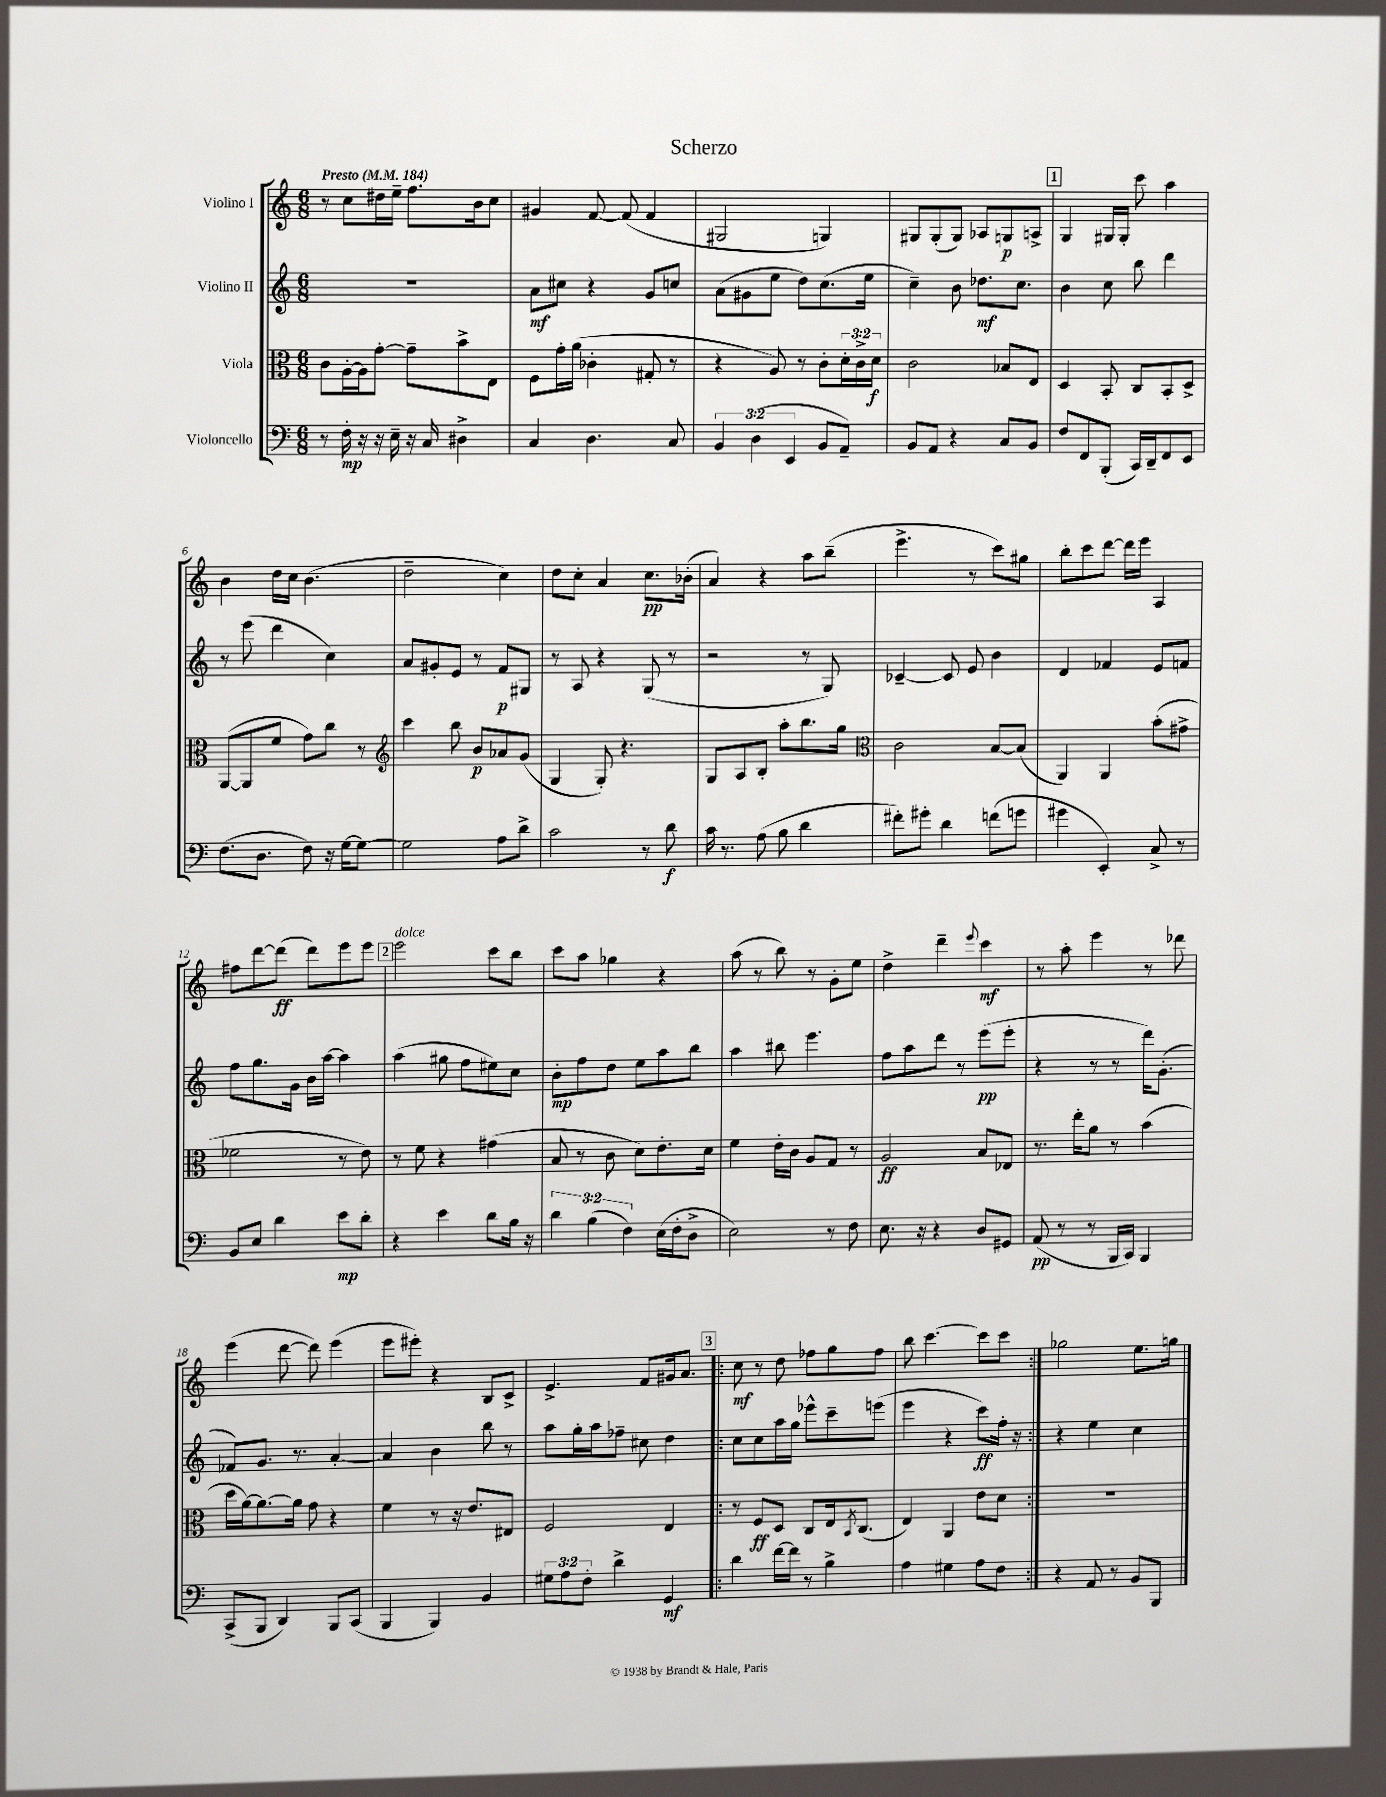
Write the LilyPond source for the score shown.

\header { title = "Scherzo" }
<<
\new StaffGroup <<
\new Staff = "s0" \with { instrumentName = "Violino I" } {
    \clef treble \key c \major \numericTimeSignature \time 6/8 \tempo "Presto" 4 = 184
    r8 c''8 dis''16 e''16-- f''8. b'16 c''8 |
    gis'4 f'8~ f'8( f'4 |
    gis2 g4) |
    gis8 gis8-.( gis8) aes8 g8\p a8-> |
    \mark \markup { \box "1" } g4 gis16 gis16-. c'''8 a''4 |
    b'4 d''16 c''16 b'4.( |
    d''2-- c''4) |
    d''8 c''8-. a'4 c''8.\pp bes'16-.( |
    a'4) r4 a''8 b''8--( |
    e'''4.-> r8 c'''8) gis''8 |
    b''8-. c'''8 d'''8~ d'''16 e'''16 a4 |
    fis''8 d'''8~ d'''8\ff( d'''8) e'''8 e'''8 |
    \mark \markup { \box "2" } e'''2^\markup { \italic "dolce" } c'''8 b''8 |
    c'''8 a''8 ges''4 r4 |
    a''8( r8 b''8) r8 g'8-. e''8 |
    d''4-> d'''4-- \appoggiatura { e'''8 } c'''4\mf |
    r8 a''8-. e'''4 r8 des'''8 |
    e'''4( d'''8~ d'''8) e'''4( |
    e'''8 eis'''8-.) r4 b8 c'8-> |
    e'4.-> f'8 gis'16 a'8. |
    \repeat volta 2 { \mark \markup { \box "3" } c''8\mf r8 d''8 fes''8 g''8 fes''8 |
    b''8 c'''4.~ c'''8 c'''8 | }
    ges''2 e''8. g''16 \bar "|." |
}
\new Staff = "s1" \with { instrumentName = "Violino II" } {
    \clef treble \key c \major \numericTimeSignature \time 6/8
    R2. |
    a'8\mf cis''8 r4 g'8 c''8 |
    a'8( gis'8 e''8 d''8) c''8.( e''16 |
    c''4--) b'8 des''8.\mf c''8. |
    \mark \markup { \box "1" } b'4 c''8 b''8 d'''4 |
    r8 e'''8( d'''4 c''4) |
    a'8 gis'8-. e'8 r8 f'8\p gis8 |
    r8 a8 r4 g8( r8 |
    r2 r8 g8) |
    ces'4~-- ces'8 e'8 b'4 |
    d'4 fes'4 e'8 f'8 |
    f''8 g''8. g'16 b'16 a''16~ a''4 |
    \mark \markup { \box "2" } a''4( gis''8 f''8 eis''8) c''8 |
    b'8-.\mp f''8 d''8 e''8 a''8 b''8 |
    a''4 bis''8 e'''4. |
    f''8 a''8 d'''8 r8 e'''8\pp( e'''8-. |
    r4 r8 r8 d'''16) g'8.-.( |
    fes'8) g'8. r8. a'4~-. |
    a'4 b'4 b''8 r8 |
    a''8 g''16-. a''16 fes''8-- cis''8 d''4 |
    \repeat volta 2 { \mark \markup { \box "3" } c''8 c''8 a''16 g''16 ees'''8-^ c'''8-- e'''8( |
    e'''4 r4 c'''8\ff) f''16-. r16 | }
    r4 e''4 c''4 \bar "|." |
}
\new Staff = "s2" \with { instrumentName = "Viola" } {
    \clef alto \key c \major \numericTimeSignature \time 6/8 \override Staff.TupletNumber.text = #tuplet-number::calc-fraction-text
    c'8 a16~-. a16 g'8~-. g'8-- b'8-> e8 |
    f8 g'16-. a'16( ces'4-. gis8-. r8 |
    r4 a8) r8 c'8-. \tuplet 3/2 { d'16-. c'16-> d'16\f } |
    c'2 bes8 e8 |
    \mark \markup { \box "1" } d4 b,8-. c8 b,8-. d8-> |
    a,8~( a,8 f'8 g'8) c''8 r8 |
    \clef treble c'''4 b''8 b'8\p aes'8 g'8( |
    g4 g8-.) r4. |
    g8 a8 b8-. a''8-. b''8. g''16 |
    \clef alto c'2 b8~ b8( |
    a,4) a,4 b'8-.( gis'8-> |
    fes'2 r8 e'8) |
    \mark \markup { \box "2" } r8 f'8 r4 gis'4( |
    b8 r8 c'8 d'8) e'8.-. d'16 |
    f'4 e'16-. c'16 a8 g8 r8 |
    a2\ff b8 ees8 |
    r8. e''16-. a'8 r8 b'4( |
    d''16 a'16~) a'8.~ a'16 g'8 r4 |
    f'4 r8 r16 e'8. eis8 |
    f2 e4 |
    \repeat volta 2 { \mark \markup { \box "3" } r8 f8\ff d8 c8 e16 \acciaccatura { b,8 } c8.( |
    e4) a,4 e'8 d'8 | }
    R2. \bar "|." |
}
\new Staff = "s3" \with { instrumentName = "Violoncello" } {
    \clef bass \key c \major \numericTimeSignature \time 6/8 \override Staff.TupletNumber.text = #tuplet-number::calc-fraction-text
    r8 f16-.\mp r16 r16 e16-- r16 c16 dis4-> |
    c4 d4. c8 |
    \tuplet 3/2 { b,4 d4( e,4 } b,8 a,8--) |
    b,8 a,8 r4 c8 b,8 |
    \mark \markup { \box "1" } f8 f,8 b,,8-.( c,16) d,16-- f,8 e,8 |
    f8.( d8. f8) r16 g16~ g8~ |
    g2 a8 d'8-> |
    c'2 r8 d'8\f |
    c'16 r8. a8( b8 d'4 |
    fis'8-.) gis'8-. d'4 f'8( g'8 |
    gis'4 e,4-.) c8-> r8 |
    b,8 e8 d'4 e'8\mp d'8-. |
    \mark \markup { \box "2" } r4 e'4 d'8 b16 r16 |
    \tuplet 3/2 { d'4 b4( f4) } e16( f16-. d8-> |
    e2) r8 f8 |
    e8. r16 r4 d8 gis,8 |
    a,8\pp( r8 r8 b,,16 c,16) b,,4 |
    c,8->( b,,8 d,4) b,,8 c,8( |
    b,,4 b,,4) b,4 |
    \tuplet 3/2 { gis8 a8 f8-. } d'4-> g,4\mf |
    \repeat volta 2 { \mark \markup { \box "3" } d'4 f'16~ f'16 r8 b4-> |
    a4 gis4 a8 f8 | }
    r4 a,8 r8 b,8 b,,8 \bar "|." |
}
>>
>>
